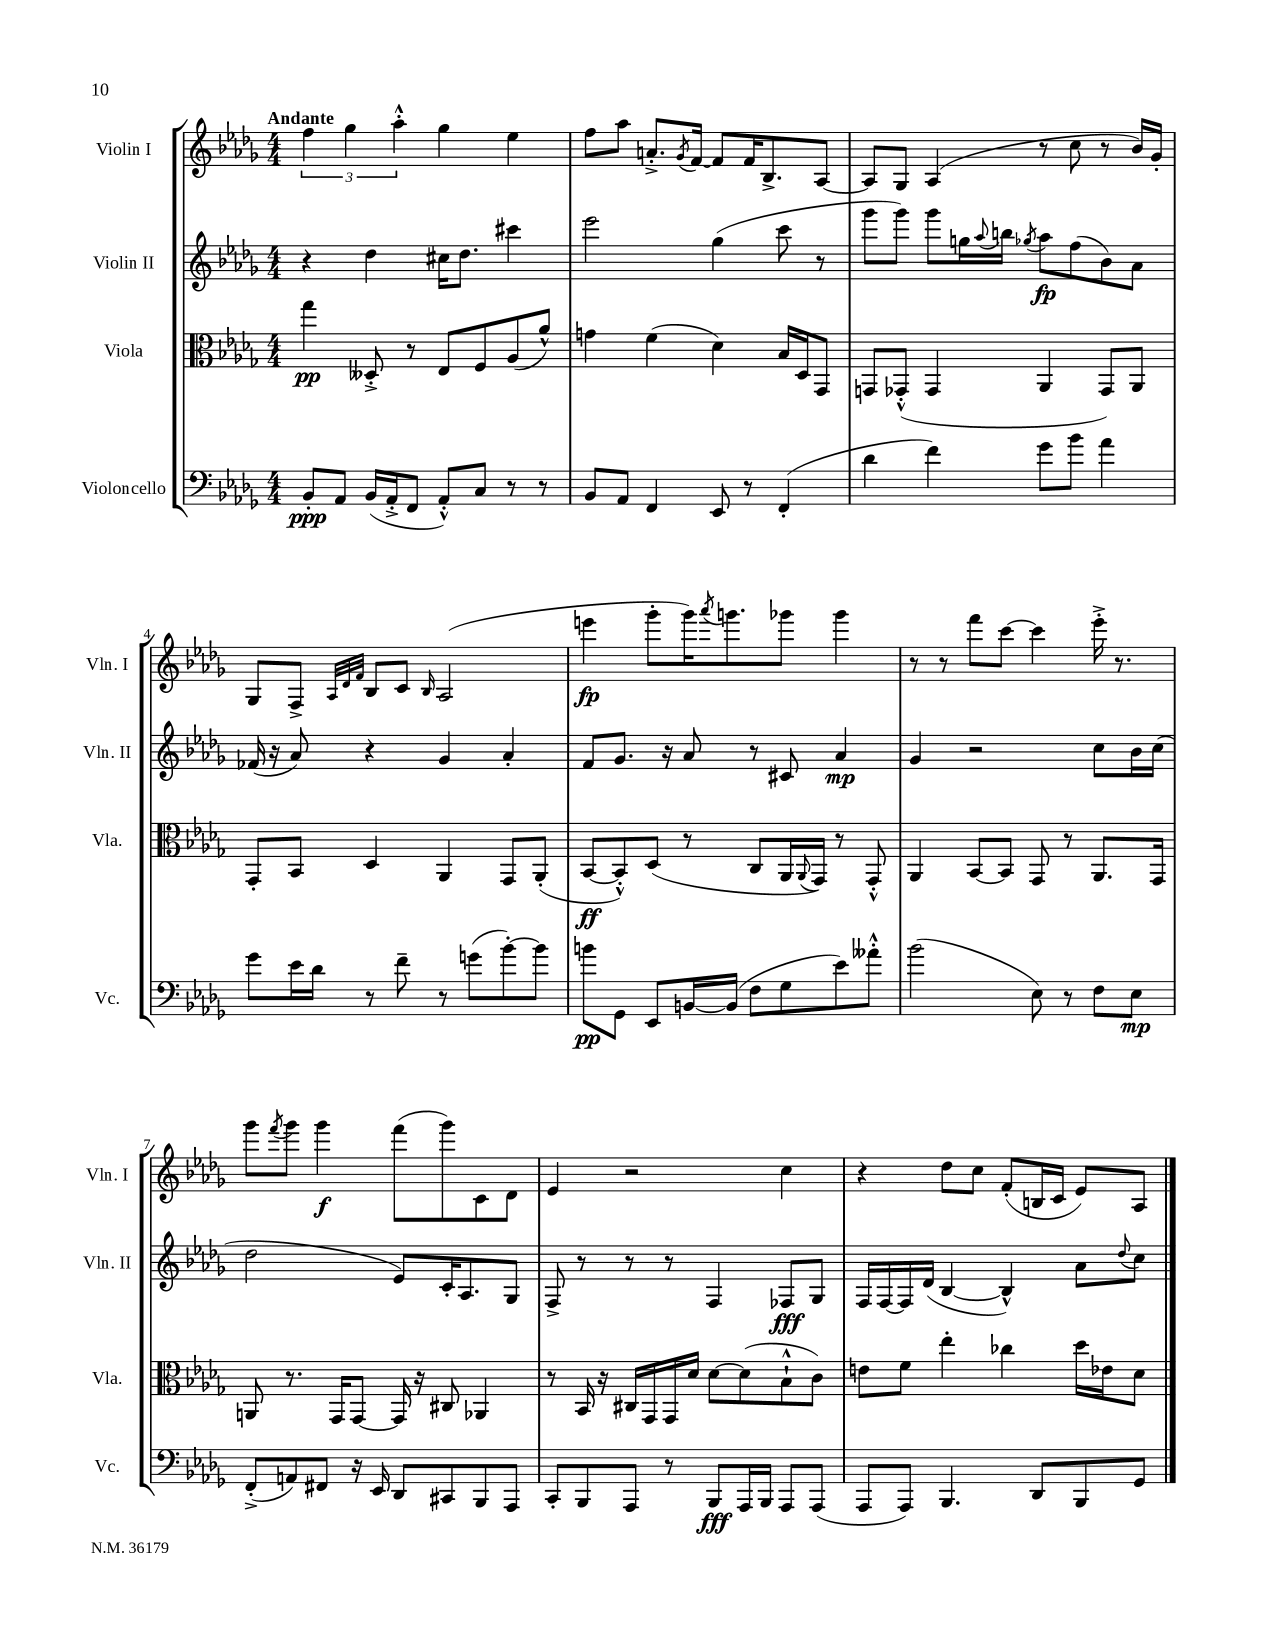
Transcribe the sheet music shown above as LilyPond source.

<<
\new StaffGroup <<
\new Staff = "s0" \with { instrumentName = "Violin I" shortInstrumentName = "Vln. I" } {
    \clef treble \key des \major \numericTimeSignature \time 4/4 \tempo "Andante"
    \tuplet 3/2 { f''4 ges''4 aes''4-.-^ } ges''4 ees''4 |
    f''8 aes''8 a'8.-.-> \acciaccatura { ges'8 } f'16~ f'8 f'16 bes8.-> aes8~ |
    aes8 ges8 aes4( r8 c''8 r8 bes'16) ges'16-. |
    ges8 f8-> \grace { aes32 des'32 f'32 } bes8 c'8 \grace { bes16 } aes2( |
    e'''4\fp ges'''8-. ges'''16) \acciaccatura { aes'''8 } g'''8. ges'''8 ges'''4 |
    r8 r8 f'''8 c'''8~ c'''4 ees'''16-.-> r8. |
    ges'''8 \acciaccatura { f'''8 } ges'''8 ges'''4\f f'''8( ges'''8) c'8 des'8 |
    ees'4 r2 c''4 |
    r4 des''8 c''8 f'8-.( b16 c'16 ees'8) aes8 \bar "|." |
}
\new Staff = "s1" \with { instrumentName = "Violin II" shortInstrumentName = "Vln. II" } {
    \clef treble \key des \major \numericTimeSignature \time 4/4
    r4 des''4 cis''16 des''8. cis'''4 |
    ees'''2 ges''4( c'''8 r8 |
    ges'''8 ges'''8) ges'''8 g''16 \appoggiatura { aes''8 } b''16 \acciaccatura { ges''8 } aes''8\fp f''8( bes'8) aes'8 |
    fes'16( r16 aes'8) r4 ges'4 aes'4-. |
    f'8 ges'8. r16 aes'8 r8 cis'8 aes'4\mp |
    ges'4 r2 c''8 bes'16 c''16( |
    des''2 ees'8) c'16-. aes8. ges8 |
    f8-> r8 r8 r8 f4 fes8\fff ges8 |
    f16 f16~ f16 des'16( bes4~ bes4-^) aes'8 \appoggiatura { des''8 } c''8 \bar "|." |
}
\new Staff = "s2" \with { instrumentName = "Viola" shortInstrumentName = "Vla." } {
    \clef alto \key des \major \numericTimeSignature \time 4/4
    ges''4\pp deses8-.-> r8 ees8 f8 aes8( aes'8-^) |
    g'4 f'4( des'4) bes16 des16 ges,8 |
    g,8 ges,8-.-^( ges,4 aes,4 ges,8) aes,8 |
    ges,8-. bes,8 des4 aes,4 ges,8 aes,8-.( |
    bes,8~\ff bes,8-.-^) des8( r8 c8 aes,16 \appoggiatura { aes,8 } ges,16) r8 ges,8-.-^ |
    aes,4 bes,8~ bes,8 ges,8 r8 aes,8. ges,16 |
    a,8 r8. ges,16 ges,8~ ges,16 r16 cis8 aes,4 |
    r8 bes,16 r16 cis16 ges,16 ges,16 des'16 des'8~ des'8( bes8-!-^ c'8) |
    e'8 f'8 ees''4-. ces''4 des''16 ees'16 des'8 \bar "|." |
}
\new Staff = "s3" \with { instrumentName = "Violoncello" shortInstrumentName = "Vc." } {
    \clef bass \key des \major \numericTimeSignature \time 4/4
    bes,8-.\ppp aes,8 bes,16( aes,16-.-> f,8 aes,8-.-^) c8 r8 r8 |
    bes,8 aes,8 f,4 ees,8 r8 f,4-.( |
    des'4 f'4) ges'8 bes'8 aes'4 |
    ges'8 ees'16 des'16 r8 f'8-- r8 g'8( bes'8~-.) bes'8 |
    b'8\pp ges,8 ees,8 b,16~ b,16( f8 ges8 ees'8) aeses'8-.-^ |
    bes'2( ees8) r8 f8 ees8\mp |
    f,8-.->( a,8) fis,8 r16 ees,16 des,8 cis,8 bes,,8 aes,,8 |
    c,8-. bes,,8 aes,,8 r8 bes,,8\fff aes,,16 bes,,16 aes,,8 aes,,8( |
    aes,,8 aes,,8) bes,,4. des,8 bes,,8 ges,8 \bar "|." |
}
>>
>>
